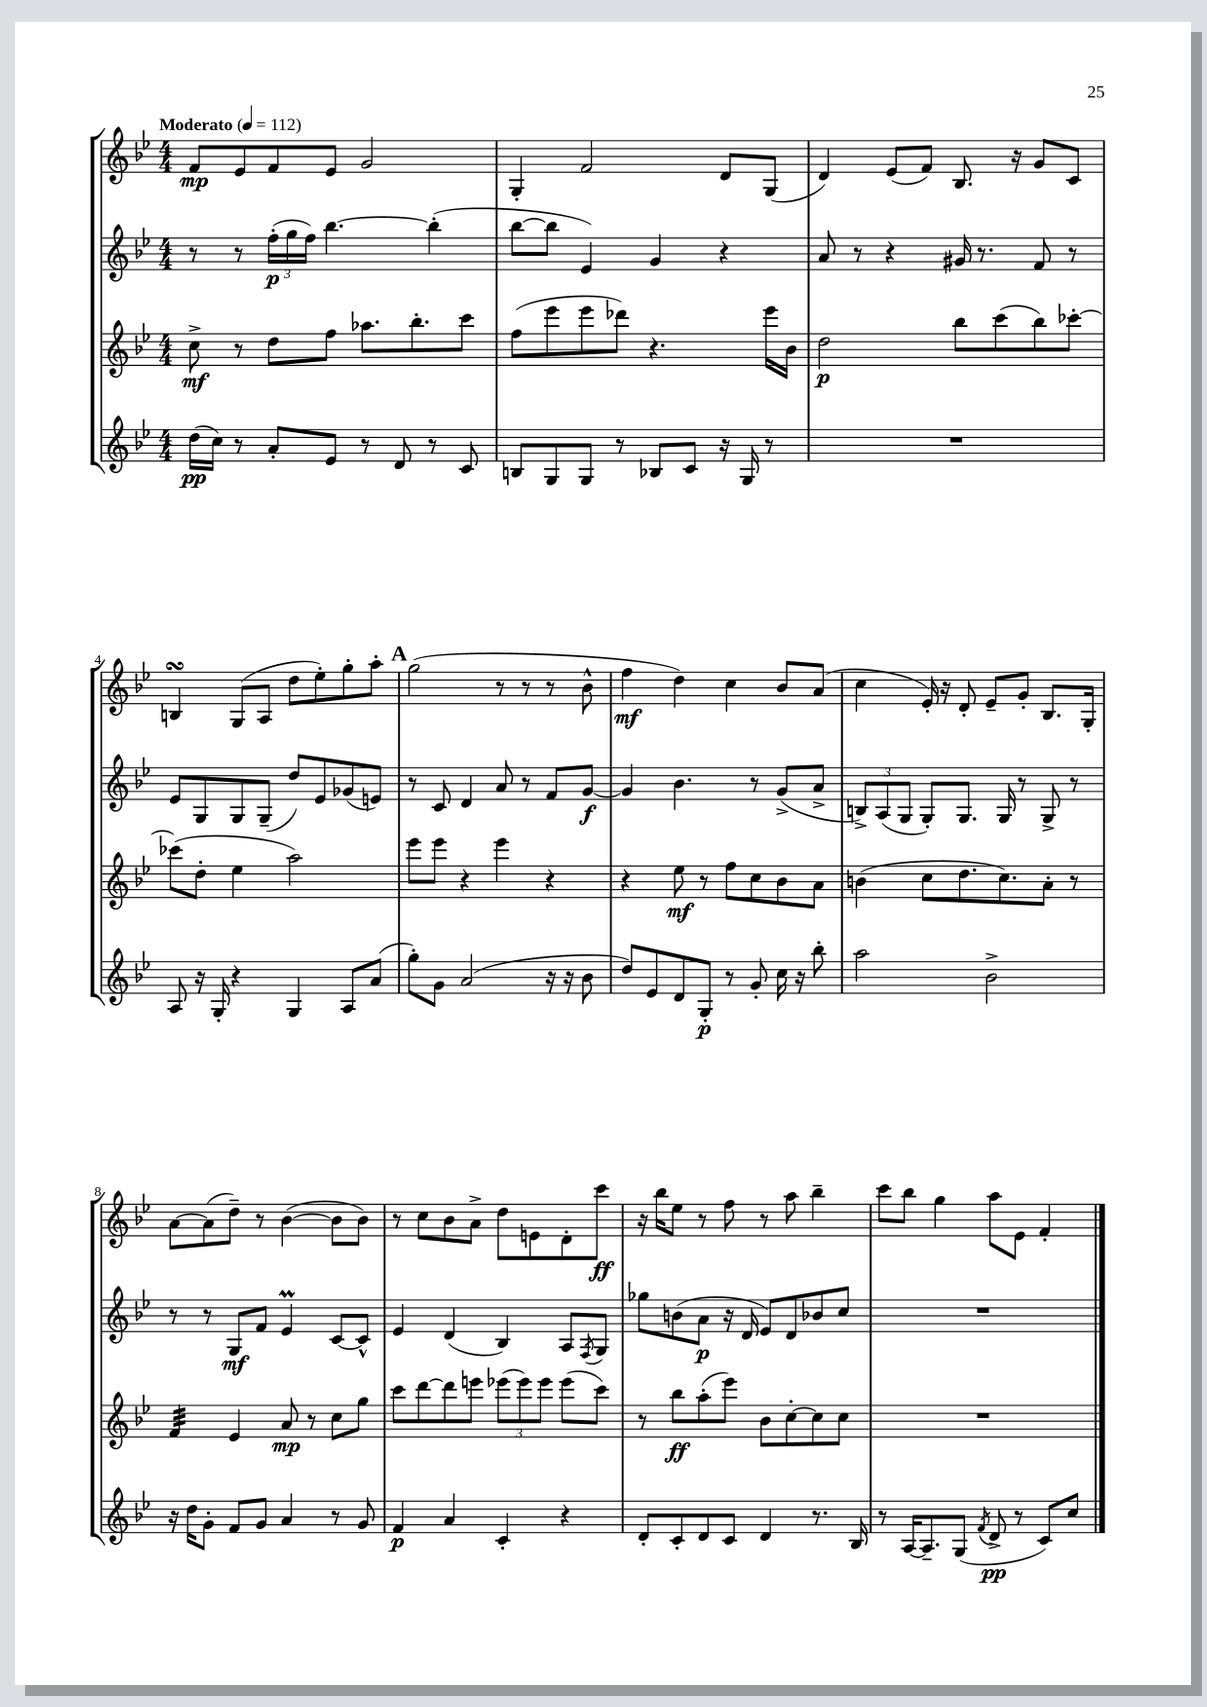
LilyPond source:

<<
\new StaffGroup <<
\new Staff = "s0" {
    \clef treble \key bes \major \numericTimeSignature \time 4/4 \tempo "Moderato" 4 = 112
    f'8\mp ees'8 f'8 ees'8 g'2 |
    g4-. f'2 d'8 g8( |
    d'4) ees'8( f'8) bes8. r16 g'8 c'8 |
    b4\turn g8( a8 d''8 ees''8-.) g''8-. a''8-. |
    \mark \markup { \bold "A" } g''2( r8 r8 r8 bes'8-^ |
    f''4\mf d''4) c''4 bes'8 a'8( |
    c''4 ees'16-.) r16 d'8-. ees'8-- g'8-. bes8. g16-. |
    a'8~ a'8( d''8--) r8 bes'4~( bes'8 bes'8) |
    r8 c''8 bes'8 a'8-> d''8 e'8 d'8-. c'''8\ff |
    r16 bes''16 ees''8 r8 f''8 r8 a''8 bes''4-- |
    c'''8 bes''8 g''4 a''8 ees'8 f'4-. \bar "|." |
}
\new Staff = "s1" {
    \clef treble \key bes \major \numericTimeSignature \time 4/4
    r8 r8 \tuplet 3/2 { f''16-.\p( g''16 f''16) } bes''4.~ bes''4-.( |
    bes''8~ bes''8 ees'4) g'4 r4 |
    a'8 r8 r4 gis'16 r8. f'8 r8 |
    ees'8 g8 g8 g8--( d''8) ees'8 ges'8( e'8) |
    \mark \markup { \bold "A" } r8 c'8 d'4 a'8 r8 f'8 g'8~\f |
    g'4 bes'4. r8 g'8->( a'8-> |
    \tuplet 3/2 { b8->) a8( g8 } g8-.) g8. g16 r8 g8-> r8 |
    r8 r8 g8\mf f'8 ees'4\prall c'8~ c'8-^ |
    ees'4 d'4( bes4) a8 \acciaccatura { f8 } g8 |
    ges''8 b'8( a'8\p r16 d'16 ees'8) d'8 bes'8 c''8 |
    R1 \bar "|." |
}
\new Staff = "s2" {
    \clef treble \key bes \major \numericTimeSignature \time 4/4
    c''8->\mf r8 d''8 f''8 aes''8. bes''8.-. c'''8 |
    f''8( ees'''8 ees'''8 des'''8) r4. ees'''16 bes'16 |
    d''2\p bes''8 c'''8( bes''8) ces'''8~-. |
    ces'''8( d''8-. ees''4 a''2) |
    \mark \markup { \bold "A" } ees'''8 ees'''8 r4 ees'''4 r4 |
    r4 ees''8\mf r8 f''8 c''8 bes'8 a'8 |
    b'4( c''8 d''8. c''8.) a'8-. r8 |
    f'4:32 ees'4 a'8\mp r8 c''8 g''8 |
    c'''8 d'''8~ d'''8 e'''8 \tuplet 3/2 { ees'''8( ees'''8) ees'''8 } ees'''8( c'''8) |
    r8 bes''8\ff a''8-.( ees'''8) bes'8 c''8~-. c''8 c''8 |
    R1 \bar "|." |
}
\new Staff = "s3" {
    \clef treble \key bes \major \numericTimeSignature \time 4/4
    d''16\pp( c''16) r8 a'8-. ees'8 r8 d'8 r8 c'8 |
    b8 g8 g8 r8 bes8 c'8 r16 g16 r8 |
    R1 |
    a8 r16 g16-. r4 g4 a8 a'8( |
    \mark \markup { \bold "A" } g''8-.) g'8 a'2( r16 r16 bes'8 |
    d''8) ees'8 d'8 g8-.\p r8 g'8-. c''16 r16 bes''8-. |
    a''2 bes'2-> |
    r16 d''16 g'8-. f'8 g'8 a'4 r8 g'8 |
    f'4\p a'4 c'4-. r4 |
    d'8-. c'8-. d'8 c'8 d'4 r8. bes16 |
    r8 a16~ a8.-- g8( \acciaccatura { f'8 } d'8->\pp r8 c'8) c''8 \bar "|." |
}
>>
>>
